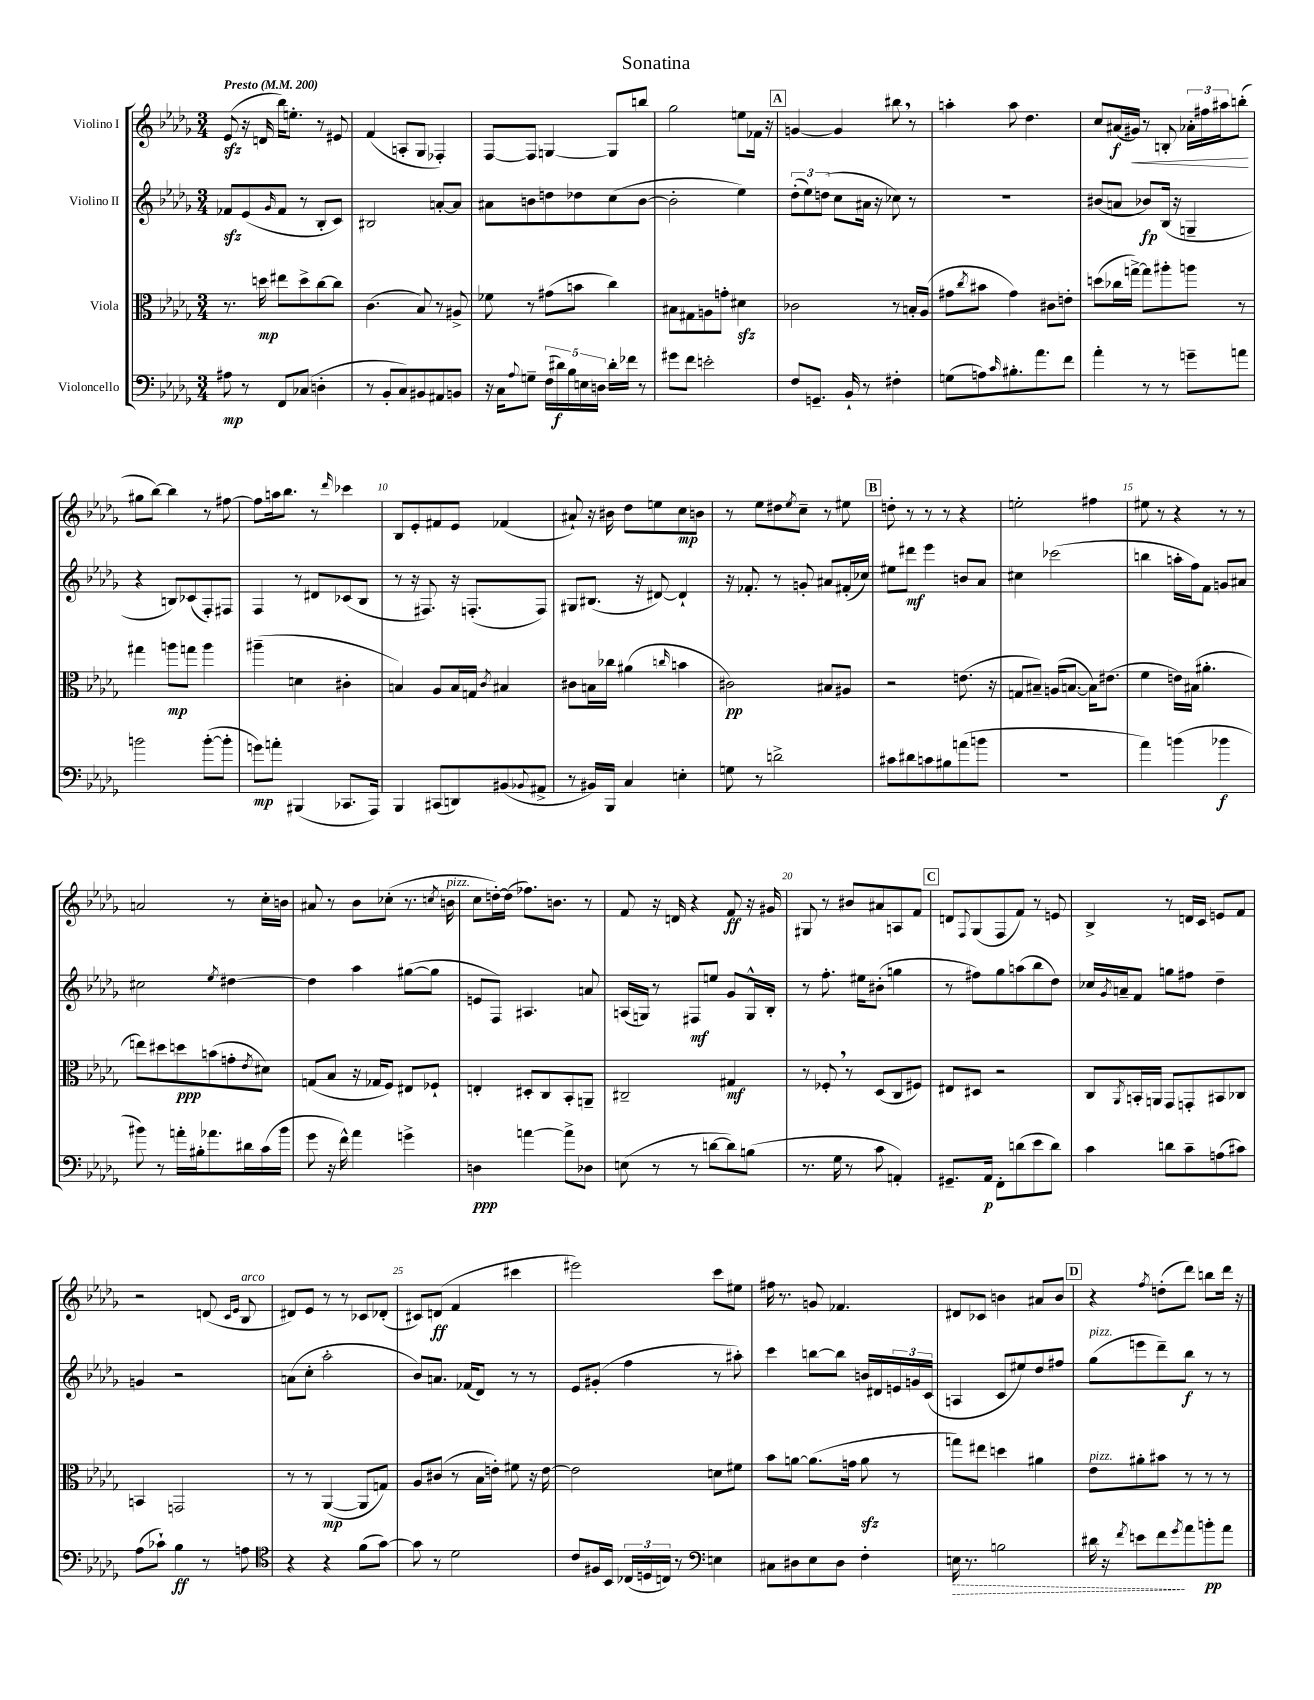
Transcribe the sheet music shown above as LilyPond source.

\header { title = "Sonatina" }
<<
\new StaffGroup <<
\new Staff = "s0" \with { instrumentName = "Violino I" } {
    \clef treble \key des \major \numericTimeSignature \time 3/4 \tempo "Presto" 4 = 200
    ees'8\sfz( r16 d'16 bes''16) e''8.-. r8 eis'8 |
    f'4( a8-. ges8 fes4-.) |
    f8~ f8 g4~ g8 b''8 |
    ges''2 e''8 fes'16 r16 |
    \mark \markup { \box "A" } g'4~ g'4 bis''8 \breathe r8 |
    a''4-. a''8 des''4. |
    c''8 ais'16\f( gis'16\<) r8 b8-. \tuplet 3/2 { aes'16-. fis''16 ais''16 } b''8-.\!( |
    gis''8 bes''8~) bes''4 r8 fis''8~ |
    fis''8 a''16 bes''8. r8 \grace { des'''16 } ces'''4 |
    bes8 ees'8-. fis'8 ees'8 fes'4( |
    ais'8-!) r16 bis'16 des''8 e''8 c''8\mp b'8 |
    r8 ees''8 dis''8 \acciaccatura { ees''8 } c''8-- r8 eis''8 |
    \mark \markup { \box "B" } d''8-. r8 r8 r8 r4 |
    e''2-. fis''4 |
    eis''8 r8 r4 r8 r8 |
    a'2 r8 c''16-. b'16 |
    ais'8 r8 bes'8 ces''8-.( r8. \acciaccatura { c''8 } b'16^\markup { \italic "pizz." } |
    c''8 d''16~-.) d''16( fes''8.) b'8. r8 |
    f'8 r16 d'16 r4 f'8\ff r16 gis'16 |
    gis8 r8 bis'8 ais'8 a8 f'8 |
    \mark \markup { \box "C" } d'8 \appoggiatura { f8 } ges8( f8 f'8) r8 e'8 |
    bes4-> r8 d'16 c'16 e'8 f'8 |
    r2 d'8( \grace { c'16 ees'16 } bes8^\markup { \italic "arco" } |
    dis'8) ees'8 r8 r8 ces'8 des'8-.( |
    cis'8) d'8\ff( f'4 cis'''4 |
    eis'''2) c'''8 eis''8 |
    fis''16 r8. g'8 fes'4. |
    dis'8 ces'8 b'4 ais'8 b'8 |
    \mark \markup { \box "D" } r4 \acciaccatura { f''8 } d''8-.( des'''8) b''8 des'''16 r16 \bar "|." |
}
\new Staff = "s1" \with { instrumentName = "Violino II" } {
    \clef treble \key des \major \numericTimeSignature \time 3/4
    fes'8\sfz ees'8( \grace { ges'16 } fes'8 r8 bes8-. c'8) |
    bis2 a'8~-. a'8 |
    ais'8 b'8 d''8 des''8 c''8( b'8~ |
    b'2-. ees''4) |
    \mark \markup { \box "A" } \tuplet 3/2 { des''8-.( ees''8) d''8( } c''8 ais'16 r16 ces''8) r8 |
    R2. |
    bis'8( a'8 bes'8\fp) bes16( r16 g4-- |
    r4 b8) ces'8( f8-.) fis8 |
    f4 r8 dis'8 ces'8( bes8 |
    r8 r16 fis8.) r16 f8.-.( f8) |
    gis8 bis8.( r16 dis'8~) dis'4-! |
    r16 fes'8.-. r8 g'8-. ais'8 fis'16-.( ces''16) |
    \mark \markup { \box "B" } eis''8 dis'''8\mf ees'''4 b'8 aes'8 |
    cis''4 ces'''2( |
    b''4 a''16-. f''16) f'8 g'8 ais'8 |
    cis''2 \acciaccatura { ees''8 } dis''4~ |
    dis''4 aes''4 gis''8~( gis''8 |
    e'8 f8) ais4. a'8 |
    a16( g16) r8 fis8\mf e''8 ges'8 g16-^ bes16-. |
    r8 f''8.-. eis''16 bis'8-.( g''4 |
    \mark \markup { \box "C" } r8 fis''8) ges''8 a''8( bes''8 des''8) |
    ces''16 \acciaccatura { ges'8 } a'16-- f'8 g''8 fis''8 des''4-- |
    g'4 r2 |
    a'8( c''8-. aes''2-. |
    bes'8) a'8. fes'16( des'8) r8 r8 |
    ees'8 gis'8-.( f''4 r8 ais''8-.) |
    c'''4 b''8~ b''8 b'16 dis'16 \tuplet 3/2 { e'16 g'16 c'16( } |
    a4 c'8 eis''8) des''8 fis''8 |
    \mark \markup { \box "D" } ges''8^\markup { \italic "pizz." }( e'''8 des'''8--) bes''8\f r8 r8 \bar "|." |
}
\new Staff = "s2" \with { instrumentName = "Viola" } {
    \clef alto \key des \major \numericTimeSignature \time 3/4
    r8. d''16\mp eis''8 d''8-> c''8~ c''8 |
    c'4.( bes8) r8 ais8-> |
    fes'8 r8 gis'8( b'8 c''4) |
    bis8 gis8 a8 g'8-. dis'4\sfz |
    \mark \markup { \box "A" } ces'2 r8 b16-. aes16( |
    gis'8 \acciaccatura { c''8 } bis'8 gis'4) cis'8 e'8-. |
    d''8( ces''16 g''16~->) g''8 ais''8-. a''8 r8 |
    gis''4 a''8\mp g''8 a''4 |
    ais''4--( d'4 cis'4-. |
    b4) aes8 b16 g16 \acciaccatura { c'8 } bis4 |
    cis'8 b16 ces''16 ais'4( \grace { c''16 } b'4 |
    cis'2\pp) bis8 ais8 |
    \mark \markup { \box "B" } r2 e'8.( r16 |
    g8 bis8--) a16( b8.~ b16) eis'8.( |
    f'4 e'16) bis16( ais'4.-. |
    e''8) dis''8 d''8\ppp b'8( g'8-. \acciaccatura { ees'8 } dis'8) |
    g8( bes8 r16 ges16 f8) eis8 fes8-! |
    e4-. dis8-. c8 bes,8-. a,8-- |
    cis2-- gis4\mf |
    r8 fes8-. \breathe r8 des8( c8 fis8) |
    \mark \markup { \box "C" } eis8 dis8 r2 |
    c8 \acciaccatura { aes,8 } b,16-. a,16 ges,8 g,8-. bis,8 ces8 |
    b,4 g,2 |
    r8 r8 aes,4~\mp( aes,8 g8) |
    aes8 cis'8( r8 bes16 e'16-.) fis'8 r16 e'16~ |
    e'2 d'8 fis'8 |
    bes'8 a'8~ a'8.( g'16 a'8\sfz r8 |
    g''8) eis''8 d''4 ais'4 |
    \mark \markup { \box "D" } ees'8^\markup { \italic "pizz." } ais'8-. bis'8 r8 r8 r8 \bar "|." |
}
\new Staff = "s3" \with { instrumentName = "Violoncello" } {
    \clef bass \key des \major \numericTimeSignature \time 3/4
    ais8\mp r8 f,8 ces8( d4-. |
    r8 bes,8-. c8) bis,8 ais,8 b,8 |
    r16 c16 \appoggiatura { aes8 } g8-- \tuplet 5/4 { f16( dis'16\f) bes16 e16 d16 } dis'16-. fes'16 r8 |
    gis'8 f'8 e'2-. |
    \mark \markup { \box "A" } f8 g,8.-- bes,16-! r8 fis4-. |
    g8( a8) \grace { c'16 } bis8.-. aes'8. f'8 |
    aes'4-. r8 r8 g'8-- a'8 |
    b'2 b'8~-.( b'8-. |
    g'8\mp) a'8-. bis,,4( ces,8. aes,,16) |
    bes,,4 cis,8( d,8) bis,8( \appoggiatura { bes,8 } ais,8-> |
    r8 bis,16) bes,,16 c4 e4-. |
    g8 r8 d'2-> |
    \mark \markup { \box "B" } cis'8 dis'8 c'8 bis8 a'8( b'8 |
    R2. |
    aes'4) b'4( bes'4\f |
    bis'8) r8 a'16-. bis16-. aes'8. dis'16 c'16( bis'16 |
    ges'8 r16 f'16-^) aes'4 g'4-> |
    d4\ppp a'4~ a'8-> des8 |
    e8( r8 r8 d'8~ d'8) b8( |
    r8. ges16 r8 c'8 a,4-.) |
    \mark \markup { \box "C" } gis,8.-- aes,16\p f,8-. d'8( ees'8 d'8) |
    c'4 d'8 c'8-- a8( cis'8) |
    aes8( ces'8-!) bes4\ff r8 a8 |
    \clef tenor r4 r4 f'8( ges'8~) |
    ges'8 r8 des'2 |
    c'8 fis16 bes,16 \tuplet 3/2 { ces16( d16 c16) } r8 \clef bass e4 |
    cis8 dis8 ees8 dis8 f4-. |
    \once \override Hairpin.style = #'dashed-line e16\> r8. b2 |
    \mark \markup { \box "D" } dis'16 r16 \acciaccatura { f'8 } e'8 f'8\! \acciaccatura { ges'8 } aes'8 b'8-.\pp aes'8 \bar "|." |
}
>>
>>
\layout { \context { \Score \override BarNumber.break-visibility = ##(#f #t #t) barNumberVisibility = #(every-nth-bar-number-visible 5) } }
